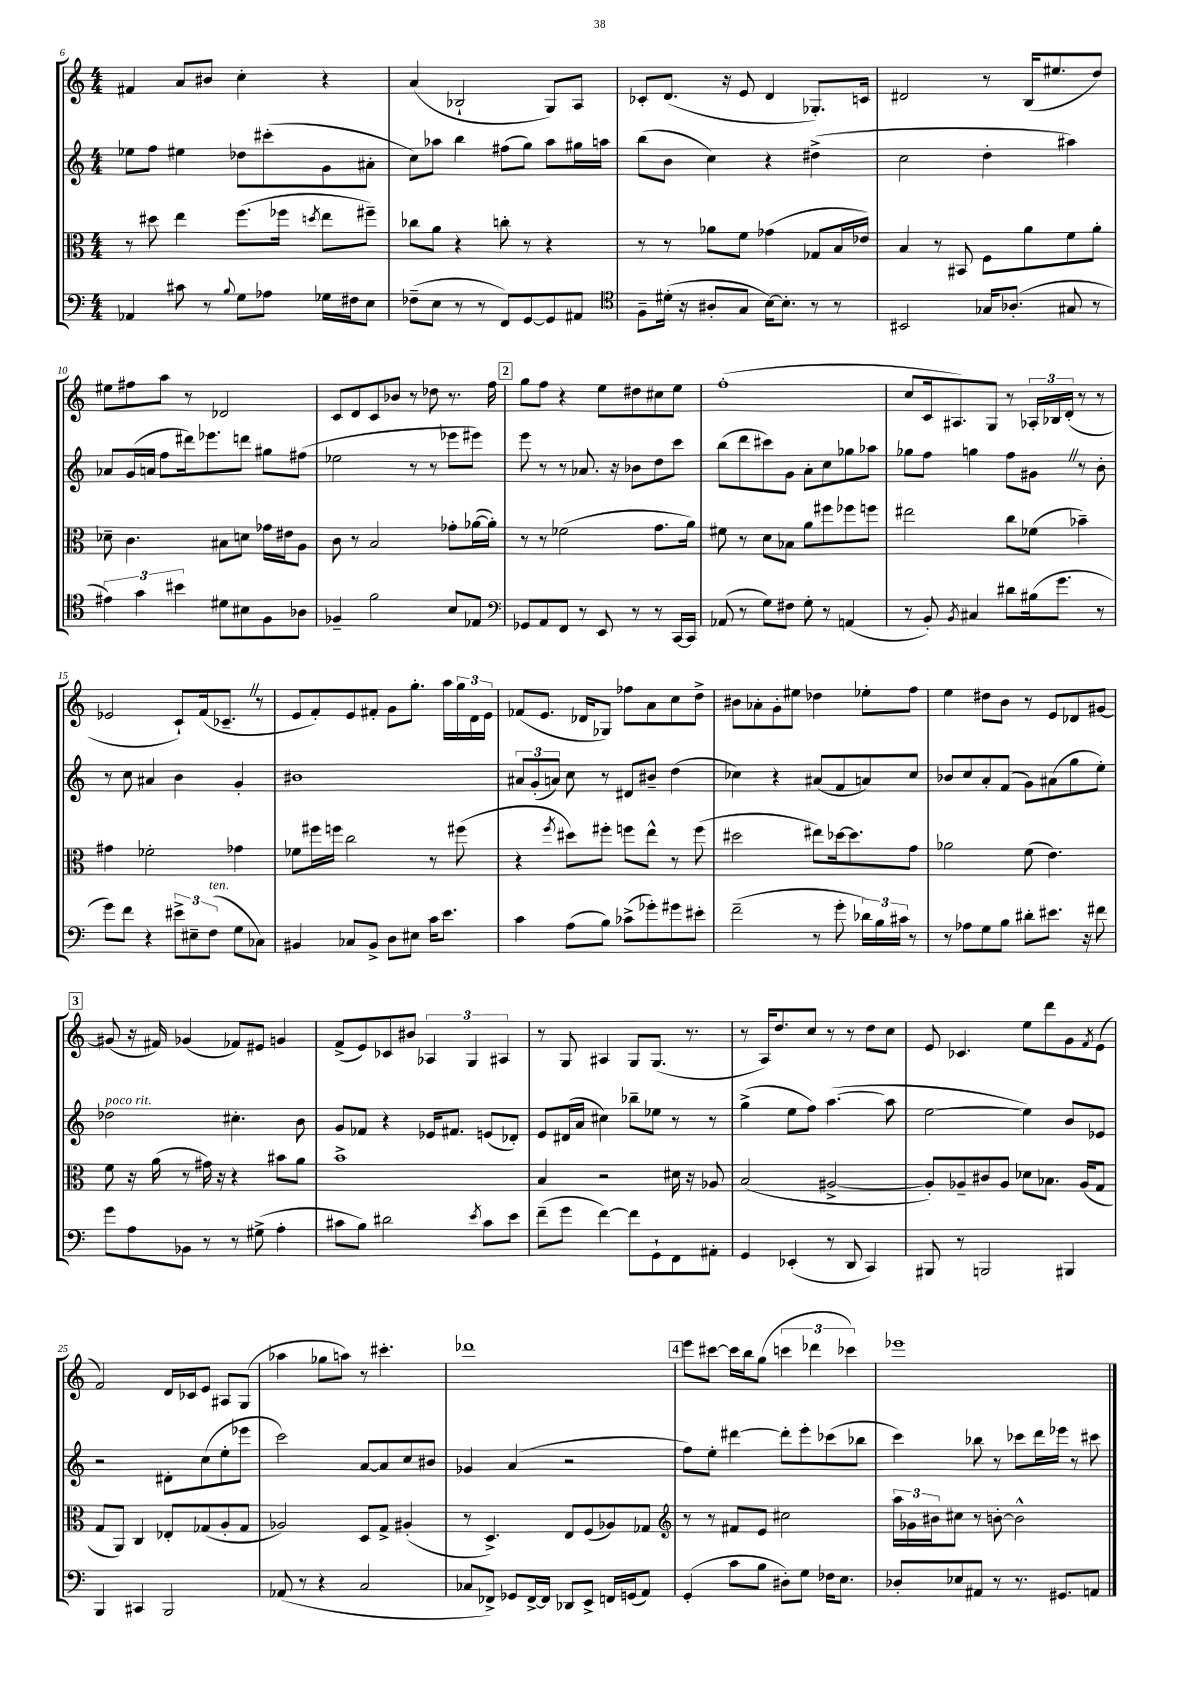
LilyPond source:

<<
\new StaffGroup <<
\new Staff = "s0" {
    \clef treble \key c \major \numericTimeSignature \time 4/4
    fis'4 a'8 bis'8 c''4-. r4 |
    a'4( bes2-! g8) a8 |
    ces'8-. d'8.( r16 e'8 d'4 ges8.-.) c'16 |
    dis'2 r8 b16( eis''8. d''8) |
    eis''8 fis''8 a''8 r8 des'2 |
    c'8 d'8 c'8 bes'8 r8 des''8 r8. f''16 |
    \mark \markup { \box "2" } g''8 f''8 r4 e''8 dis''8 cis''8 e''8 |
    f''1-.( |
    c''8 c'16 ais8.) g8 r8 \tuplet 3/2 { aes16-. bes16 d'16-.( } r8 r8 |
    ees'2 c'8-!) f'16( ces'8.-- \once \override BreathingSign.text = \markup { \musicglyph "scripts.caesura.straight" } \breathe r8 |
    e'8 f'8-.) e'8 fis'8-. g'8 g''8.-. a''16 \tuplet 3/2 { g''16 d'16 e'16 } |
    fes'8( e'8. des'16 ges8) fes''8 a'8 c''8 d''8-> |
    bis'8 aes'8-. g'8-. eis''8 des''4 ees''8-. f''8 |
    e''4 dis''8 b'8 r8 e'8 des'8 gis'8~ |
    \mark \markup { \box "3" } gis'8( r16 fis'16) ges'4( fes'8) eis'8 g'4 |
    f'8->( e'8) ces'8 bis'8 \tuplet 3/2 { aes4 g4 ais4 } |
    r8 g8 ais4 g8 g8.( r8. |
    r8 a16) d''8. c''8 r8 r8 d''8 c''8 |
    e'8 ces'4. e''8 d'''8 g'8 \acciaccatura { f'8 } e'8( |
    f'2) d'16 ces'16 e'8 ais8 g8( |
    aes''4 ges''8 a''8) r8 cis'''4.-. |
    des'''1 |
    \mark \markup { \box "4" } e'''8 cis'''8~ cis'''16 b''16 g''8( \tuplet 3/2 { c'''4 des'''4 ces'''4) } |
    ees'''1 \bar "|." |
}
\new Staff = "s1" {
    \clef treble \key c \major \numericTimeSignature \time 4/4
    ees''8 f''8 eis''4 des''8 cis'''8-.( g'8 ais'8-. |
    c''8) aes''8 b''4 fis''8( g''8) aes''8 gis''16 a''16 |
    b''8( b'8 c''4) r4 dis''4->( |
    c''2 d''4-. ais''4) |
    aes'8 g'16( a'16 f''8 dis'''16) ees'''8. d'''8 gis''8 fis''8( |
    ees''2 r8 r8 ees'''8 eis'''8) |
    \mark \markup { \box "2" } e'''8 r8 r8 aes'8. r16 bes'8 d''8 c'''8 |
    b''8( d'''8 cis'''8) g'8 a'8-. c''8 ges''8 aes''8 |
    ges''8 f''8 g''4 f''8 gis'8 \once \override BreathingSign.text = \markup { \musicglyph "scripts.caesura.straight" } \breathe r8 b'8-. |
    r8 c''8 ais'4 b'4 g'4-. |
    bis'1 |
    \tuplet 3/2 { ais'8 g'8-.( a'8) } c''8 r8 dis'8 bis'8-- d''4( |
    ces''4) r4 ais'8( f'8 a'8) ces''8 |
    bes'8 c''8 a'8-. f'8( g'8) ais'8( g''8 e''8-.) |
    \mark \markup { \box "3" } des''2^\markup { \italic "poco rit." } cis''4.-. b'8 |
    g'8 fes'8 r4 ees'16 fis'8. e'8( des'8-.) |
    e'8 dis'16( a'16 cis''4) bes''8-- ees''8 r8 r8 |
    g''4->( e''8 f''8) a''4.~( a''8 |
    e''2~ e''4) b'8 ees'8 |
    r2 dis'8-. c''8( e''8-. ees'''8 |
    c'''2) a'8~ a'8 c''8 bis'8 |
    ges'4 a'4( r2 |
    \mark \markup { \box "4" } f''8) e''8-. dis'''4~ dis'''8-. e'''8-. ces'''8( bes''8 |
    c'''4) bes''8 r8 ces'''8 d'''16 ees'''16 r8 cis'''8 \bar "|." |
}
\new Staff = "s2" {
    \clef alto \key c \major \numericTimeSignature \time 4/4
    r8 dis''8 e''4 f''8.( fes''16 \acciaccatura { d''8 } e''8 fis''8--) |
    ces''8 a'8 r4 c''8-. r8 r4 |
    r8 r8 aes'8 f'8 ges'4( ges8 b16 ees'16) |
    b4 r8 bis,8 f8 a'8 f'8 a'8-. |
    des'8-- c'4. bis8 d'8 ges'16 eis'16 a8 |
    c'8 r8 b2 ges'8-. aes'16~( aes'16-.) |
    \mark \markup { \box "2" } r8 r8 fes'2( g'8. a'16) |
    fis'8 r8 d'8 bes8 a'8 fis''8 fes''8 f''8 |
    eis''2 c''8 fes'8( bes'4--) |
    gis'4 fes'2-. ges'4 |
    fes'8 fis''16 f''16 c''2 r8 fis''8( |
    r4 \acciaccatura { f''8 } dis''8) fis''8-. f''8 e''8-^ r8 f''8( |
    dis''2 eis''8) des''16~ des''8. g'8 |
    aes'2 f'8( e'4.) |
    \mark \markup { \box "3" } f'8 r16 a'16( r8 gis'16) r16 r4 bis'8 a'8 |
    b'1-> |
    b4 r2 dis'16 r16 aes8 |
    b2( ais2~-> |
    ais8-.) aes8-- cis'8 aes8 des'8 bes8. aes16( g8 |
    g8 a,8) c4 ees8-. ges8( a8-. ges8 |
    aes2) d8 g8-> ais4-.( |
    r8 d4.->) e8 f8( aes8) ges8 |
    \mark \markup { \box "4" } \clef treble r8 r8 fis'8 e'8 cis''2 |
    \tuplet 3/2 { a''16 ges'16 bis'16 } cis''8 r8 b'8~-. b'2-^ \bar "|." |
}
\new Staff = "s3" {
    \clef bass \key c \major \numericTimeSignature \time 4/4
    aes,4 cis'8 r8 \appoggiatura { b8 } g8 aes8 ges16 fis16 e8 |
    fes8--( e8 r8 r8 f,8) g,8~ g,8 ais,8 |
    \clef tenor f8-- dis'16-.( r16 ais8-. g8 b16~) b8.-. r8 r8 |
    bis,2 ges16 aes8.-.( gis8 r8 |
    \tuplet 3/2 { eis'4) g'4 bis'4 } dis'8 bis8 f8 aes8 |
    fes4-- f'2 b8 ees8 |
    \mark \markup { \box "2" } \clef bass ges,8 a,8 f,8 r8 e,8 r8 r8 c,16~ c,16 |
    aes,8( r8 g8) fis8 g8-. r8 a,4( |
    r8 b,8-.) \acciaccatura { b,8 } cis4 dis'8 bis16( g'8. r8 |
    g'8) f'8 r4 \tuplet 3/2 { eis'8-> eis8-- f8^\markup { \italic "ten." }( } g8 ces8) |
    bis,4 ces8 bis,8-> d8 eis8 c'16 e'8. |
    c'4 a8( b8) ces'8->( ges'8-.) gis'8 eis'8-. |
    f'2--( r8 g'8-. \tuplet 3/2 { des'16) b16 cis'16 } r8 |
    r8 aes8 g8 b8 dis'8-. eis'8. r16 fis'8 |
    \mark \markup { \box "3" } g'8 a8 bes,8 r8 r8 gis8->( a4-. |
    cis'8 b8) dis'2 \acciaccatura { e'8 } cis'8 e'8 |
    f'8--( g'8 f'4~) f'8 g,8-! f,8 ais,8-. |
    g,4 ees,4-.( r8 d,8 c,4) |
    bis,,8 r8 b,,2 bis,,4 |
    b,,4 cis,4 b,,2 |
    aes,8( r8 r4 c2 |
    ces8 fes,8->) ges,8 fes,16~-> fes,16 des,8 e,8-> f,16 g,16( a,8) |
    \mark \markup { \box "4" } g,4-.( c'8 b8 dis8-.) g8 fes16 e8. |
    des8-. ees8 ais,8 r8 r8. gis,8. a,8 \bar "|." |
}
>>
>>
\layout { \context { \Score currentBarNumber = #6 } }
